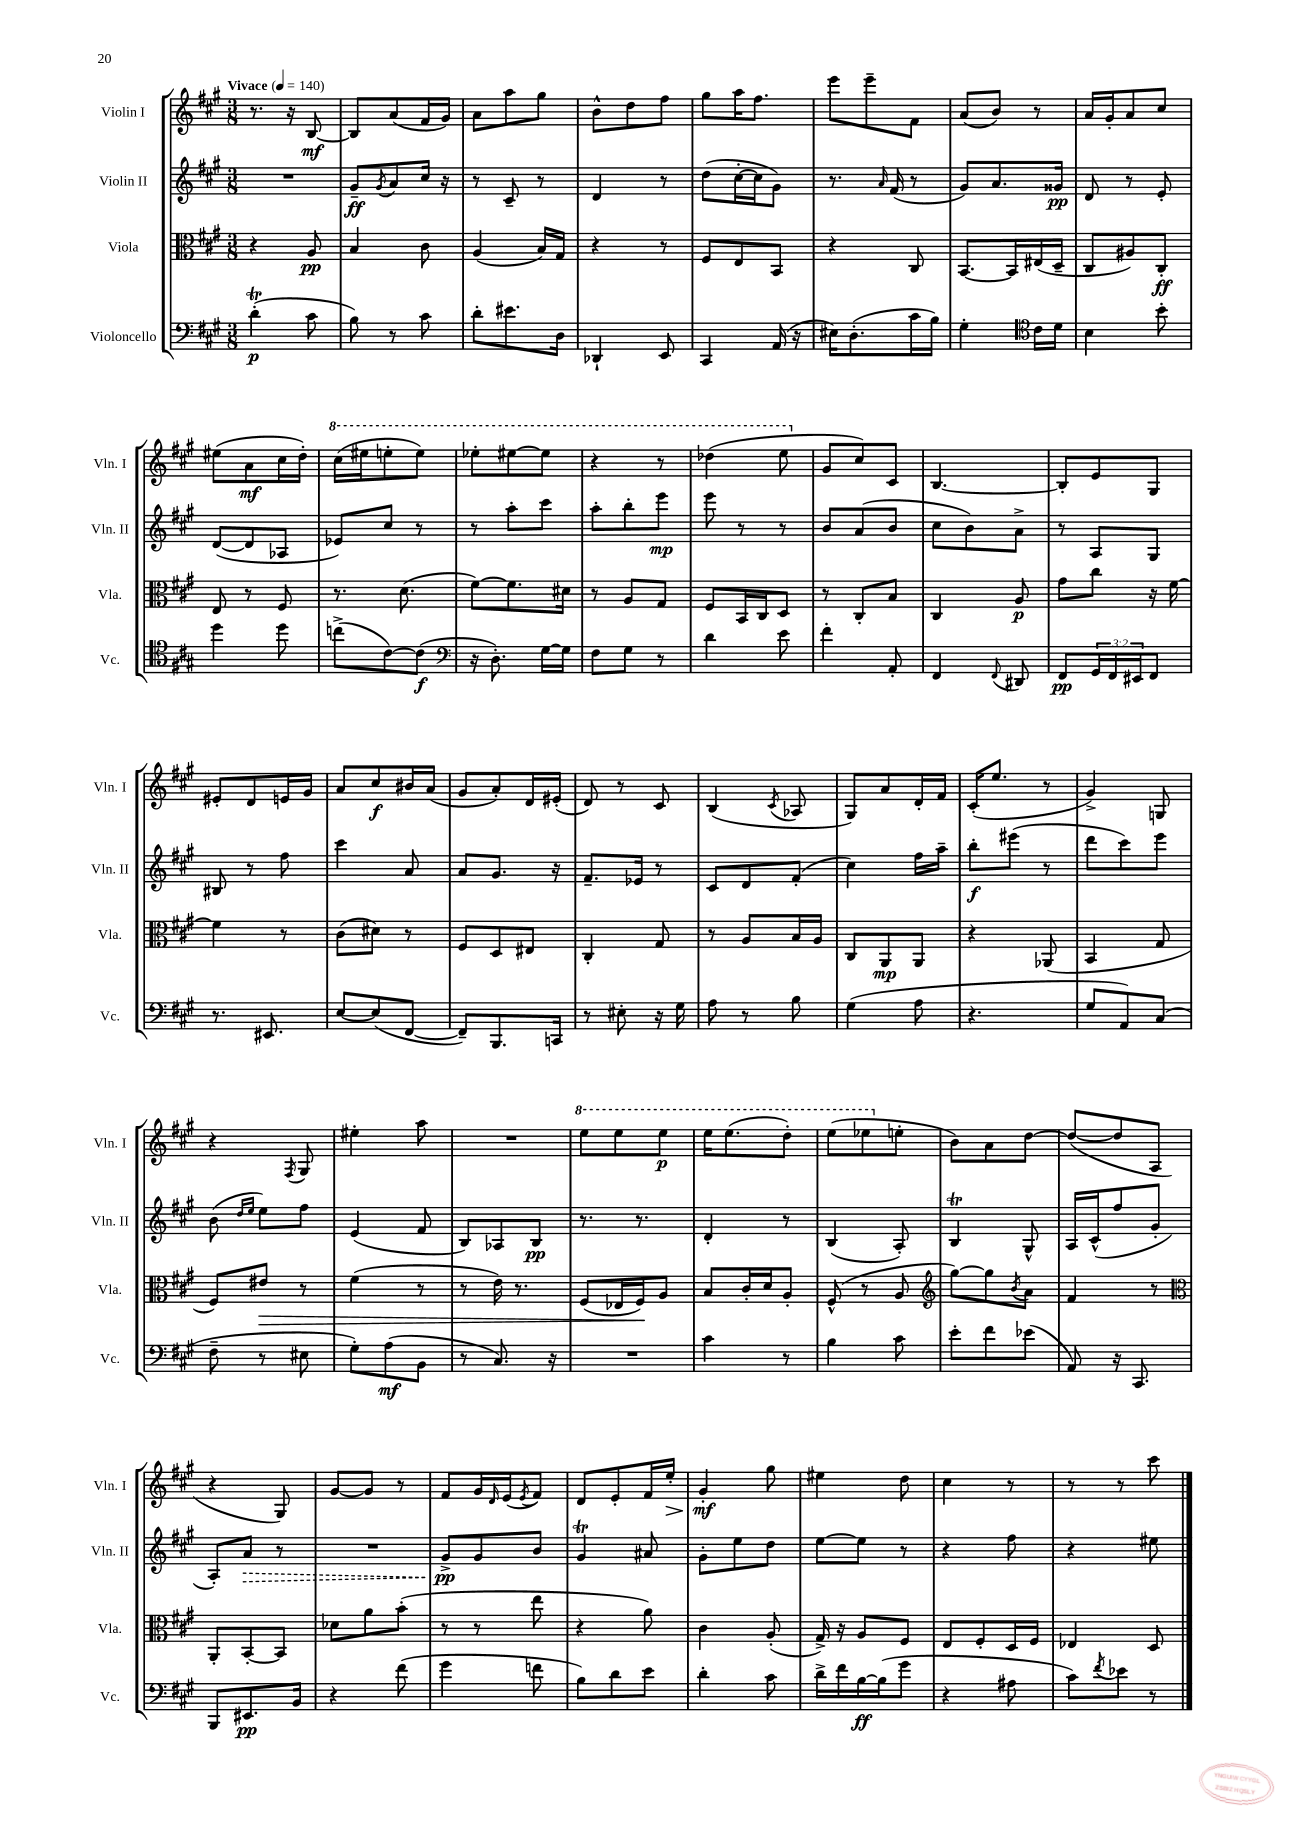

**kern	**kern	**kern	**kern
*staff4	*staff3	*staff2	*staff1
*clefF4	*clefC3	*clefG2	*clefG2
*k[f#c#g#]	*k[f#c#g#]	*k[f#c#g#]	*k[f#c#g#]
*M3/8	*M3/8	*M3/8	*M3/8
*MM140	*MM140	*MM140	*MM140
(4d'\	4r	4.r	8.r
.	.	.	16r
8c#\	8A/	.	[8B/
=	=	=	=
8B\)	4B/	8g#~/L	8B/]L
.	.	8qg#/	.
8r	.	8a/	(8a/
8c#\	8c#\	16cc#/Jk	16f#/L
.	.	16r	16g#/JJ)
=	=	=	=
8d'\L	(4A/	8r	8a\L
8.e#\	.	8c#~/	8aa\
.	16B/LL)	8r	8gg#\J
16D\Jk	16G#/JJ	.	.
=	=	=	=
4DD-`/	4r	4d/	8b^^\L
.	.	.	8dd\
8EE/	8r	8r	8ff#\J
=	=	=	=
4CC#/	8F#/L	(8dd\L	8gg#\L
.	8E/	[16cc#'\L	16aa\K
.	.	16cc#\]J	8.ff#\J
(16AA/	8BB/J	8g#\J)	.
16r	.	.	.
=	=	=	=
16E#\LK)	4r	8.r	8eee\L
(8.D'\	.	.	.
.	.	.	8eee~\
.	.	16qqa/	.
.	.	(16f#/	.
16c#\L	8C#/	8r	8f#\J
16B\JJ)	.	.	.
=	=	=	=
4G#'\	[8.BB/L	8g#/L)	(8a/L
.	.	8.a/	8b/J)
.	16BB/]L	.	.
*clefC4	*	*	*
16c#\LL	(16E#/	.	8r
16d\JJ	16D~/JJ	16g##/Jk	.
=	=	=	=
4B\	8C#/L	8d/	16a/LL
.	.	.	16g#'/J
.	8A#/)	8r	8a/
8b'\	8C#'/J	8e'/	8cc#/J
=	=	=	=
4dd\	8E/	([8d/L	(8ee#\L
.	8r	8d/]	8a\
8dd\	8F#/	8A-/J	16cc#\L
.	.	.	16dd'\JJ)
=	=	=	=
(8cc^\L	8.r	8e-/L)	(16ccc#\LL
.	.	.	16eee#\J
[8c#\)	.	8cc#/J	8eee'\
.	(8.d\	.	.
(8c#\]J	.	8r	8eee\J)
=	=	=	=
*clefF4	*	*	*
16r	[8f#\L)	8r	8eee-'\L
8.D'\)	.	.	.
.	8.f#\]	8aa'\L	[8eee#\
[16G#\LL	.	8ccc#\J	8eee#\]J
16G#\]JJ	16d#\Jk	.	.
=	=	=	=
8F#\L	8r	8aa'\L	4r
8G#\J	8A/L	8bb'\	.
8r	8G#/J	8eee\J	8r
=	=	=	=
4d\	8F#/L	8eee\	(4ddd-\
.	16BB/L	8r	.
.	16C#/J	.	.
8e\	8D/J	8r	8eee\
=	=	=	=
4f#'\	8r	8b/L	8g#/L
.	8C#'/L	(8a/	8cc#/)
8AA'/	8B/J	8b/J	8c#/J
=	=	=	=
4FF#/	4C#/	8cc#\L	[4.B/
.	.	8b\)	.
8qqFF#/	.	.	.
8DD#/	8A/	8a^\J	.
=	=	=	=
8FF#/L	8g#\L	8r	8B'/]L
24GG#/L	8cc#\J	8A/L	8e/
24FF#/	.	.	.
24EE#/J	.	.	.
8FF#/J	16r	8G#/J	8G#/J
.	[16f#\	.	.
=	=	=	=
8.r	4f#\]	8B#/	8e#'/L
.	.	8r	8d/
8.EE#/	.	.	.
.	8r	8ff#\	16e/L
.	.	.	16g#/JJ
=	=	=	=
[8E/L	(8c#\L	4ccc#\	8a/L
(8E/]	8d#\J)	.	8cc#/
[8FF#/J	8r	8a/	16b#/L
.	.	.	(16a/JJ
=	=	=	=
8FF#~/]L)	8F#/L	8a/L	8g#/L
8.BBB/	8D/	8.g#/J	8a'/)
.	8E#/J	.	16d/L
16CC/Jk	.	16r	(16e#'/JJ
=	=	=	=
8r	4C#'/	8.f#~/L	8d/)
8E#'\	.	.	8r
.	.	16e-/Jk	.
16r	8G#/	8r	8c#/
16G#\	.	.	.
=	=	=	=
8A\	8r	8c#/L	(4B/
8r	8A/L	8d/	.
.	.	.	8qc#/
8B\	16B/L	(8f#'/J	8A-/
.	16A/JJ	.	.
=	=	=	=
(4G#\	8C#/L	4cc#\)	8G#/L)
.	8AA/	.	8a/
8A\	8AA/J	16ff#\LL	16d'/L
.	.	16aa~\JJ	16f#/JJ
=	=	=	=
4.r	4r	8bb'\L	(16c#'/LK
.	.	.	8.ee/J
.	.	(8eee#\J	.
.	(8AA-/	8r	8r
=	=	=	=
8G#/L	4BB/	8ddd\L	4g#^/)
8AA/)	.	8ccc#\)	.
(8C#/J	8G#/	8eee\J	8G/
=	=	=	=
8F#~\	8F#/L)	(8b\	4r
.	.	16qqdd/LL	.
.	.	16qqee/JJ	.
8r	8e#/J	8ee\L)	.
.	.	.	8qF#/
8E#\	8r	8ff#\J	8G#/
=	=	=	=
8G#'\L)	(4f#\	(4e/	4ee#'\
(8A\	.	.	.
8BB\J	8r	8f#/	8aa\
=	=	=	=
8r	8r	8B/L)	4.r
8.C#/)	16e\)	8A-/	.
.	8.r	.	.
.	.	8B/J	.
16r	.	.	.
=	=	=	=
4.r	(8F#/L	8.r	8eee\L
.	16E-/L	.	8eee\
.	16F#/J)	8.r	.
.	8A/J	.	8eee\J
=	=	=	=
4c#\	8B/L	4d'/	16eee\LK
.	.	.	(8.eee\
.	16c#'/L	.	.
.	16d/J	.	.
8r	8A'/J	8r	8ddd'\J)
=	=	=	=
4B\	(8F#^^/	(4B/	(8eee\L
.	8r	.	8eee-\
8c#\	8A/	8A'/)	8ee'\J
=	=	=	=
*	*clefG2	*	*
8e'\L	[8gg#\L)	4B/	8b\L)
8f#\	8gg#\]	.	8a\
.	8qb/	.	.
(8e-\J	8a\J	8G#^^/	[8dd\J
=	=	=	=
8AA/)	4f#/	16A/LL	(8dd/_L
.	.	(16c#^^/J	.
16r	.	8ff#/	8dd/]
8.CC#/	.	.	.
.	8r	8g#'/J	8A/J
=	=	=	=
*	*clefC3	*	*
8BBB/L	8AA'/L	8A'/L)	4r
8.EE#/	[8BB'/	8a/J	.
.	8BB/]J	8r	8G#/)
16BB/Jk	.	.	.
=	=	=	=
4r	8d-\L	4.r	[8g#/L
.	8a\	.	8g#/]J
(8f#\	(8b'\J	.	8r
=	=	=	=
4g#\	8r	8g#^/L	8f#/L
.	8r	8g#/	16g#/L
.	.	.	16qqd/
.	.	.	(16e/J
.	.	.	8qe/
8f\	8ee\	8b/J	8f#/J)
=	=	=	=
8B\L)	4r	4g#/	8d/L
8d\	.	.	8e'/
8e\J	8a\)	8a#/	16f#/L
.	.	.	16ee'/JJ
=	=	=	=
4d'\	4c#\	8g#'\L	4g#'/
.	.	8ee\	.
8c#\	(8A'/	8dd\J	8gg#\
=	=	=	=
16d^\LL	16G#^/)	[8ee\L	4ee#\
16f#\	16r	.	.
[16B\	8A/L	8ee\]J	.
(16B\]J	.	.	.
8g#\J	8F#/J	8r	8dd\
=	=	=	=
4r	8E/L	4r	4cc#\
.	8F#'/	.	.
8A#\	16D/L	8ff#\	8r
.	16F#/JJ	.	.
=	=	=	=
8c#\L)	4E-/	4r	8r
8qf#/	.	.	.
8e-\J	.	.	8r
8r	8D/	8ee#\	8ccc#\
==	==	==	==
*-	*-	*-	*-
